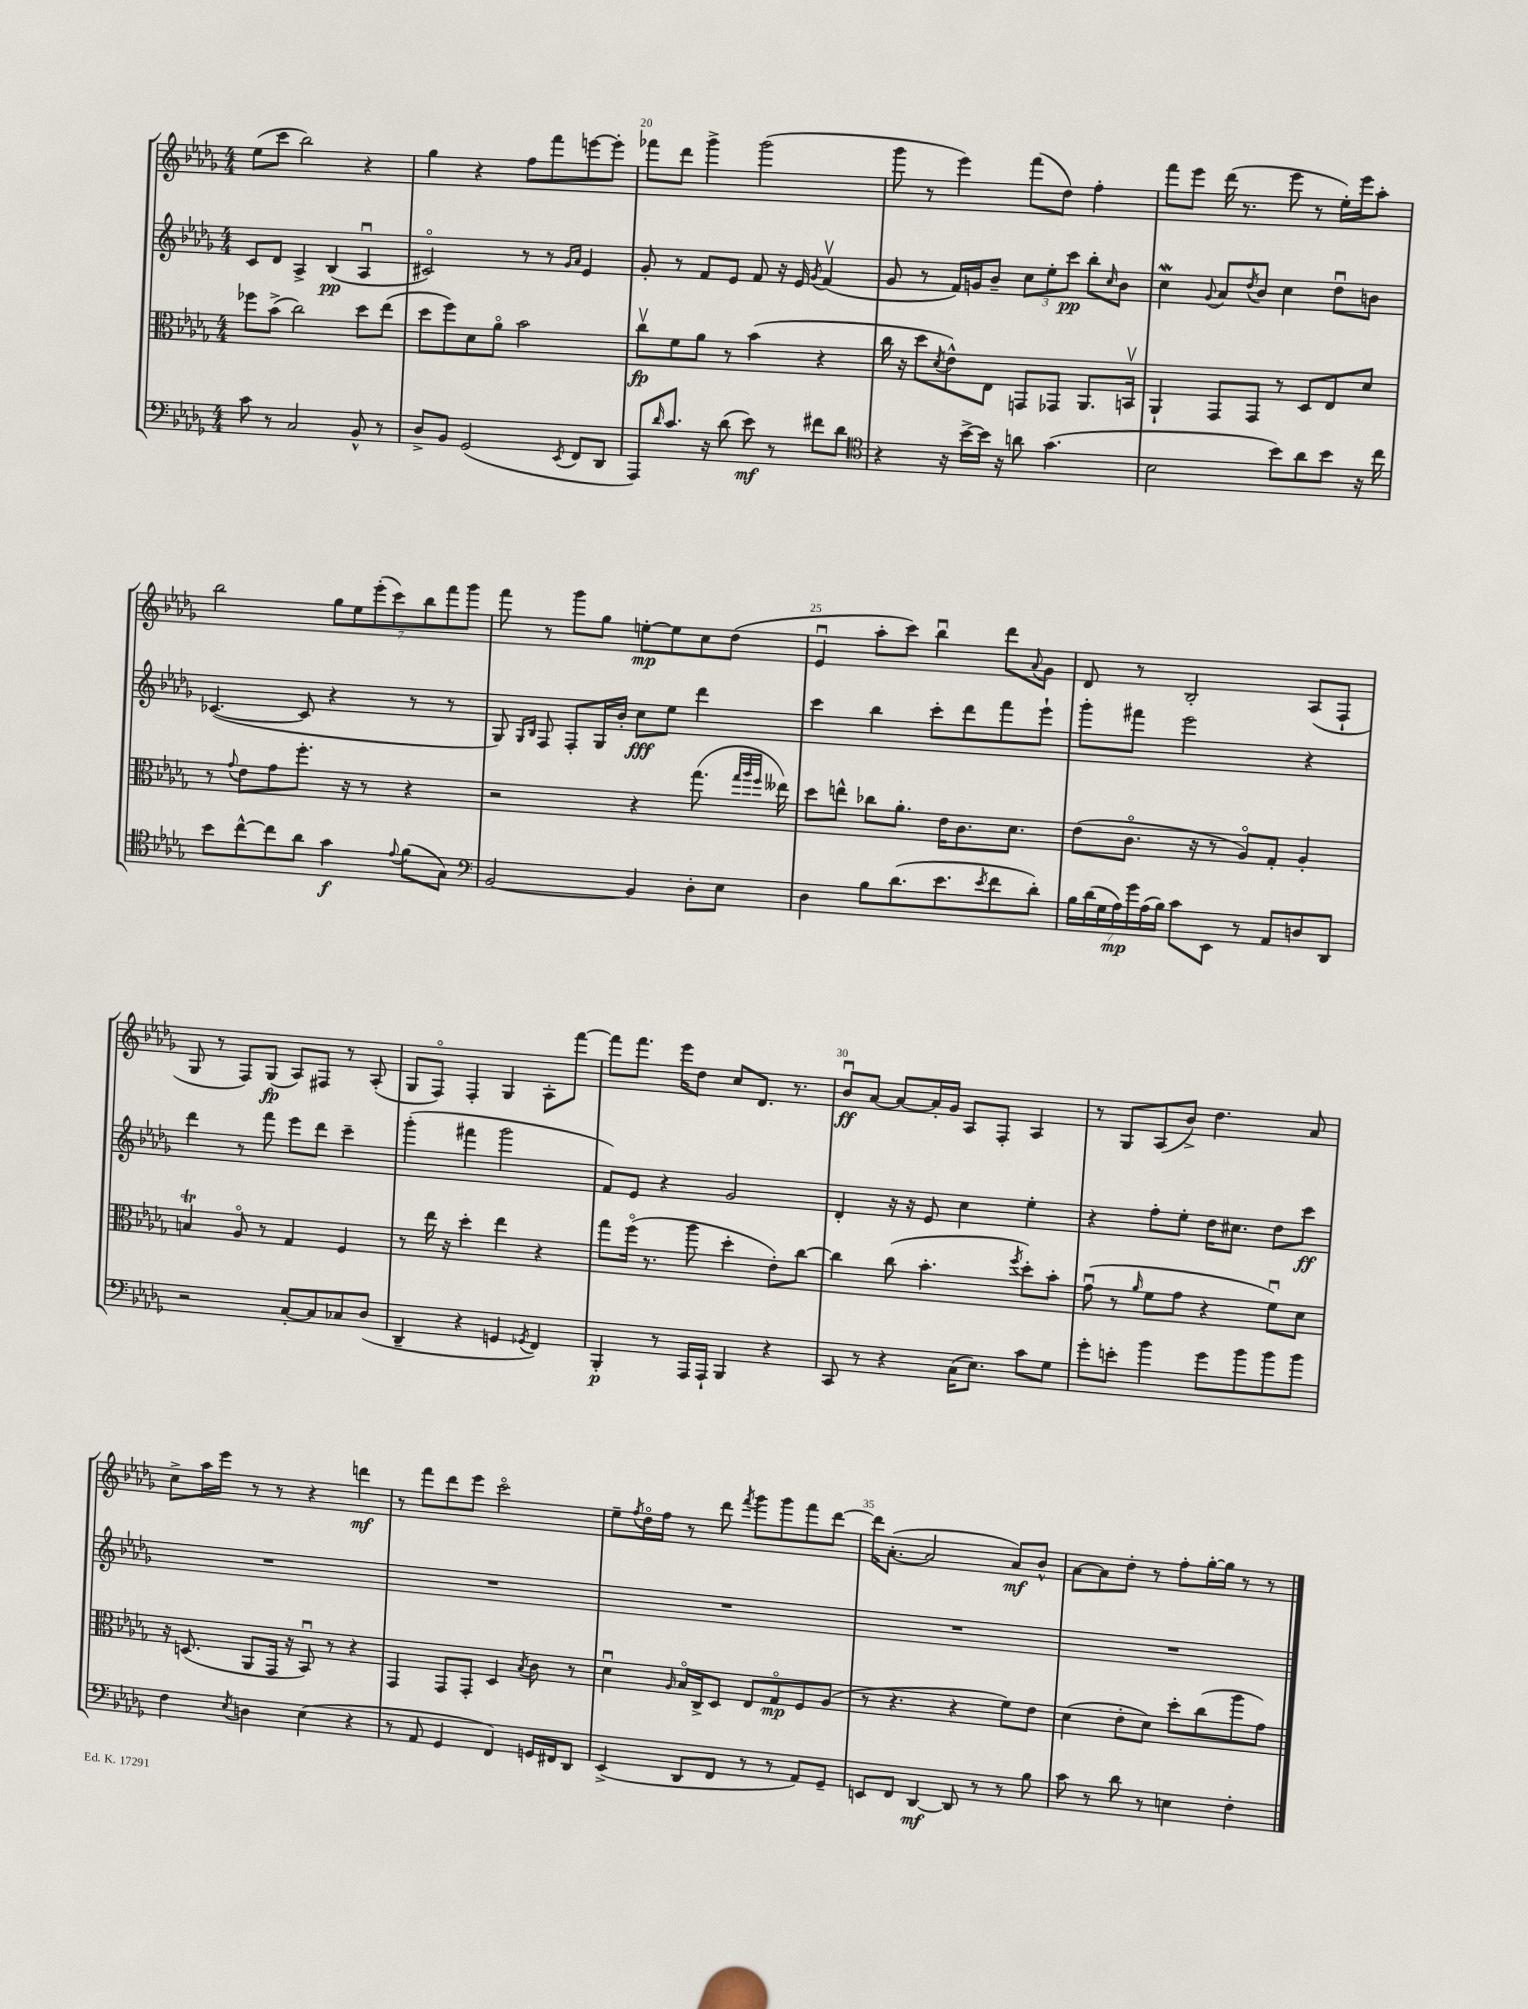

**kern	**dynam	**kern	**dynam	**kern	**dynam	**kern	**dynam
*part4	*part4	*part3	*part3	*part2	*part2	*part1	*part1
*staff4	*staff4	*staff3	*staff3	*staff2	*staff2	*staff1	*staff1
*clefF4	*	*clefC3	*	*clefG2	*	*clefG2	*
*k[b-e-a-d-g-]	*	*k[b-e-a-d-g-]	*	*k[b-e-a-d-g-]	*	*k[b-e-a-d-g-]	*
*M4/4	*	*M4/4	*	*M4/4	*	*M4/4	*
=18	=18	=18	=18	=18	=18	=18	=18
8c\	.	8ff-X\L	.	8c/L	.	(8ee-\L	.
8r	.	(8b-^\J	.	8d-/J	.	8ccc\J	.
2C/	.	2cc\)	.	4A-^/	.	2bb-\)	.
.	.	.	.	(4B-/	pp	.	.
8BB-^^/	.	8dd-\L	.	4A-u/	.	4r	.
8r	.	(8ee-\J	.	.	.	.	.
=19	=19	=19	=19	=19	=19	=19	=19
8D-^/L	.	8dd-\L	.	2c#X/)	.	4gg-\	.
8BB-/J	.	8ff\)	.	.	.	.	.
(2GG-/	.	8d-\	.	.	.	4r	.
.	.	8a-\J	.	.	.	.	.
.	.	2b-\	.	8r	.	8ff\L	.
.	.	.	.	8r	.	8fff\	.
.	.	.	.	16qqg-/LL	.	.	.
8qEE-/	.	.	.	16qqa-/JJ	.	.	.
8FF/L	.	.	.	4e-/	.	[8eeen\	.
8DD-/J	.	.	.	.	.	8eee'\J]	.
=20	=20	=20	=20	=20	=20	=20	=20
8AAA-/L)	.	8ccv\L	fp	8g-'/	.	8fff-X\L	.
16qqd-/	.	.	.	.	.	.	.
8.c/J	.	8f\	.	8r	.	8ddd-\J	.
.	.	8a-\J	.	8f/L	.	4ggg-^\	.
16r	.	.	.	.	.	.	.
(8d-\	.	8r	.	8e-/J	.	.	.
8e-\)	mf	(4b-\	.	8f/	.	(2ggg-\	.
8r	.	.	.	16r	.	.	.
.	.	.	.	16e-/	.	.	.
.	.	.	.	8qg-/	.	.	.
8f#X\L	.	4r	.	(4fv/	.	.	.
8d-\J	.	.	.	.	.	.	.
=21	=21	=21	=21	=21	=21	=21	=21
*clefC4	*	*	*	*	*	*	*
4r	.	16cc\	.	8g-/	.	8ggg-\	.
.	.	16r	.	.	.	.	.
.	.	8dd-\L	.	8r	.	8r	.
.	.	8qd-/	.	.	.	.	.
16r	.	8e-^^\)	.	16f/LL)	.	4eee-\)	.
[16b-^\LL	.	.	.	16gn/J	.	.	.
16b-\JJ]	.	8E-\J	.	8b-~/J	.	.	.
16r	.	.	.	.	.	.	.
8an\	.	8GGn/L	.	12cc\L	.	(8fff\L	.
.	.	.	.	12ee-'\	.	.	.
(4.g-\	.	8GG-X/J	.	.	.	8dd-\J)	.
.	.	.	.	12ccc\J	pp	.	.
.	.	8.AA-/L	.	8bb-'\L	.	4ff'\	.
.	.	.	.	16qqcc/	.	.	.
.	.	.	.	8b-\J	.	.	.
.	.	16BBnv/Jk	.	.	.	.	.
=22	=22	=22	=22	=22	=22	=22	=22
2B-\	.	4AA-`/	.	4ccW\	.	8fff\L	.
.	.	.	.	.	.	8eee-\J	.
.	.	.	.	8qqg-/	.	.	.
.	.	8GG-/L	.	8a-/L	.	(16ddd-\	.
.	.	.	.	.	.	8.r	.
.	.	.	.	8qdd-/	.	.	.
.	.	8GG-/J	.	8b-/J	.	.	.
8b-\L)	.	8r	.	4cc\	.	8eee-\	.
8a-\	.	8D-/L	.	.	.	8r	.
8b-\J	.	8E-/	.	8dd-u\L	.	16ee-'\LL)	.
.	.	.	.	.	.	16eee-\J	.
16r	.	8d-/J	.	8bn\J	.	8aa-'\J	.
16cc\	.	.	.	.	.	.	.
!!LO:LB:g=z
=23	=23	=23	=23	=23	=23	=23	=23
8b-\L	.	8r	.	([4.c-X/	.	2bb-\	.
.	.	8qqg-/	.	.	.	.	.
[8cc^^\	.	8e-\L	.	.	.	.	.
8cc\]	.	8g-\	.	.	.	.	.
8a-\J	.	8.ff'\J	.	8c-/]	.	.	.
4g-\	f	.	.	4r	.	14gg-\L	.
.	.	16r	.	.	.	.	.
.	.	.	.	.	.	14ee-\	.
.	.	8r	.	.	.	.	.
.	.	.	.	.	.	(14eee-'\	.
.	.	.	.	.	.	14ccc\)	.
8qqe-/	.	.	.	.	.	.	.
(8f\L	.	4r	.	8r	.	.	.
.	.	.	.	.	.	14bb-\	.
.	.	.	.	.	.	14fff\	.
8G-\J)	.	.	.	8r	.	.	.
.	.	.	.	.	.	14ggg-\J	.
=24	=24	=24	=24	=24	=24	=24	=24
*clefF4	*	*	*	*	*	*	*
[2BB-/	.	2r	.	8G-/)	.	8fff\	.
.	.	.	.	16qqG-/LL	.	.	.
.	.	.	.	16qqB-/JJ	.	.	.
.	.	.	.	8F/	.	8r	.
.	.	.	.	8F'/L	.	8ggg-\L	.
.	.	.	.	16G-/L	.	8gg-\J	.
.	.	.	.	16b-'/JJ	.	.	.
4BB-/]	.	4r	.	8cc\L	fff	[8een'\L	mp
.	.	.	.	8ee-\J	.	8ee\]	.
8D-'\L	.	(8.gg-\	.	4ddd-\	.	8cc\	.
8E-\J	.	.	.	.	.	(8dd-\J	.
.	.	32qqgg-/LLL	.	.	.	.	.
.	.	32qqaa-/	.	.	.	.	.
.	.	32qqff/JJJ	.	.	.	.	.
.	.	16ee--X\)	.	.	.	.	.
=25	=25	=25	=25	=25	=25	=25	=25
4D-\	.	8dd-\L	.	4ccc\	.	4e-u/	.
.	.	8een^^\J	.	.	.	.	.
8B-\L	.	8cc-X\L	.	4bb-\	.	8aa-'\L	.
(8.d-\	.	8.a-'\J	.	.	.	8ccc\J)	.
.	.	.	.	8ccc'\L	.	4bb-u\	.
8.e-\	.	16e-\KL	.	.	.	.	.
.	.	8.c\	.	8ddd-\	.	.	.
8qe-/	.	.	.	.	.	.	.
8f\	.	.	.	8fff\	.	8ddd-\L	.
.	.	8.d-\J	.	.	.	.	.
.	.	.	.	.	.	8qqa-/	.
8d-'\J)	.	.	.	8eee-`\J	.	8g-\J	.
=26	=26	=26	=26	=26	=26	=26	=26
28B-\LL	.	(8e-\L	.	8ggg-'\L	.	8d-/	.
(28d-\	.	.	.	.	.	.	.
28G-\	.	.	.	.	.	.	.
28A-\)	mp	.	.	.	.	.	.
.	.	8.c\J	.	8fff#X\J	.	8r	.
28g-\	.	.	.	.	.	.	.
(28A-\	.	.	.	.	.	.	.
28B-\JJ)	.	.	.	.	.	.	.
8c\L	.	.	.	2eee-\	.	2B-'/	.
.	.	16r	.	.	.	.	.
8EE-\J	.	8r	.	.	.	.	.
8r	.	8A-/L)	.	.	.	.	.
8AA-/L	.	8G-'/J	.	.	.	.	.
8Dn/	.	4A-'/	.	4r	.	(8A-/L	.
8DD-/J	.	.	.	.	.	8F`/J	.
!!LO:LB:g=z
=27	=27	=27	=27	=27	=27	=27	=27
2r	.	4Bnt/	.	4ddd-\	.	8G-/	.
.	.	.	.	.	.	8r	.
.	.	8A-/	.	8r	.	8F/L)	.
.	.	8r	.	8fff\	.	(8G-/J	fp
[8C'/L	.	4G-/	.	8eee-\L	.	8A-/L)	.
8C/]	.	.	.	8ddd-\J	.	8F#X/J	.
8C-X/	.	4F/	.	4ccc~\	.	8r	.
(8D-/J	.	.	.	.	.	(8A-'/	.
=28	=28	=28	=28	=28	=28	=28	=28
4DD-~/	.	8r	.	(4ggg-'\	.	8G-/L	.
.	.	16ee-\	.	.	.	8F/J)	.
.	.	16r	.	.	.	.	.
4r	.	4dd-'\	.	4fff#X\	.	4F'/	.
4GGn/	.	4ee-\	.	2ggg-\	.	4G-/	.
8qGG-X/	.	.	.	.	.	.	.
4FF/)	.	4r	.	.	.	8A-'\L	.
.	.	.	.	.	.	[8fff\J	.
=29	=29	=29	=29	=29	=29	=29	=29
4BBB-'/	p	8gg-\L	.	8f/L)	.	8fff\L]	.
.	.	(16ff\Jk	.	8e-/J	.	8.fff\J	.
.	.	8.r	.	.	.	.	.
8r	.	.	.	4r	.	.	.
.	.	.	.	.	.	16eee-\KL	.
16AAA-/LL	.	8aa-\	.	.	.	8dd-\J	.
16AAA-`/JJ	.	.	.	.	.	.	.
4BBB-/	.	4dd-'\	.	2g-/	.	8cc/L	.
.	.	.	.	.	.	8.d-/J	.
4r	.	8e-'\L)	.	.	.	.	.
.	.	.	.	.	.	8.r	.
.	.	[8cc\J	.	.	.	.	.
=30	=30	=30	=30	=30	=30	=30	=30
8CC/	.	4cc\]	.	4d-'/	.	8b-u/L	ff
8r	.	.	.	.	.	[8a-/J	.
4r	.	(8cc\	.	16r	.	8a-/L_	.
.	.	.	.	16r	.	.	.
.	.	4.b-'\	.	8e-/	.	16a-'/L]	.
.	.	.	.	.	.	16g-/JJ	.
(16C\KL	.	.	.	4cc\	.	8A-/L	.
8.E-\J)	.	.	.	.	.	.	.
.	.	.	.	.	.	8F'/J	.
.	.	8qff/	.	.	.	.	.
8c\L	.	8dd-'\L)	.	4ee-'\	.	4A-/	.
8G-\J	.	8b-'\J	.	.	.	.	.
=31	=31	=31	=31	=31	=31	=31	=31
8g-'\L	.	(8g-u\	.	4r	.	8r	.
8en'\J	.	8r	.	.	.	8G-/L	.
.	.	16qqa-/	.	.	.	.	.
4b-\	.	8f\L	.	8ff'\L	.	(8A-/	.
.	.	8g-\J	.	8ee-'\J	.	8b-^/J)	.
8g-\L	.	4r	.	16dd-\KL	.	4.dd-\	.
.	.	.	.	8.cc#X\J	.	.	.
8b-\	.	.	.	.	.	.	.
8b-\	.	8fu\L)	.	8dd-\L	.	.	.
8b-\J	.	8d-\J	.	8ccc\J	ff	8a-/	.
!!LO:LB:g=z
=32	=32	=32	=32	=32	=32	=32	=32
4F\	.	16r	.	1r	.	8cc^\L	.
.	.	(8.Dn/	.	.	.	.	.
.	.	.	.	.	.	16aa-\L	.
.	.	.	.	.	.	16eee-\JJ	.
8qE-/	.	.	.	.	.	.	.
4Dn\	.	8AA-/L	.	.	.	8r	.
.	.	16GG-/Jk	.	.	.	8r	.
.	.	16r	.	.	.	.	.
(4E-\	.	8BB-u/)	.	.	.	4r	.
.	.	8r	.	.	.	.	.
4r	.	4r	.	.	.	4dddn\	mf
=33	=33	=33	=33	=33	=33	=33	=33
8r	.	4GG-/	.	1r	.	8r	.
8AA-/	.	.	.	.	.	8fff\L	.
4GG-/	.	8GG-/L	.	.	.	8ddd-\	.
.	.	8GG-'/J	.	.	.	8eee-\J	.
4FF/)	.	4D-/	.	.	.	2ccc\	.
.	.	8qB-/	.	.	.	.	.
16GGn/LL	.	8c\	.	.	.	.	.
16FF#X/J	.	.	.	.	.	.	.
8DD-/J	.	8r	.	.	.	.	.
=34	=34	=34	=34	=34	=34	=34	=34
(4EE-^/	.	4d-u\	.	1r	.	8ee-~\L	.
.	.	.	.	.	.	8qff/	.
.	.	.	.	.	.	16dd-\L	.
.	.	.	.	.	.	16ff\JJ	.
.	.	16qqA-/	.	.	.	.	.
8DD-/L	.	16B-/LL	.	.	.	8r	.
.	.	16C^/J	.	.	.	.	.
8FF/J	.	8D-/J	.	.	.	8ddd-\	.
.	.	.	.	.	.	8qfff/	.
8r	.	8E-/L	.	.	.	8ggg-\L	.
8r	.	8G-/	mp	.	.	8ggg-\	.
8AA-/L)	.	8F/	.	.	.	8fff\	.
8GG-~/J	.	(8A-/J	.	.	.	[8ddd-\J	.
=35	=35	=35	=35	=35	=35	=35	=35
8EEn/L	.	8r	.	1r	.	16ddd-\KL]	.
.	.	.	.	.	.	([8.a-'\J	.
8FF/J	.	4.r	.	.	.	.	.
[4DD-/	mf	.	.	.	.	2a-/]	.
8DD-/]	.	4r	.	.	.	.	.
8r	.	.	.	.	.	.	.
8r	.	8f\L)	.	.	.	8a-/L)	mf
8B-\	.	8e-\J	.	.	.	8b-^^/J	.
=36	=36	=36	=36	=36	=36	=36	=36
8c\	.	(4d-\	.	1r	.	[8a-\L	.
8r	.	.	.	.	.	8a-\]	.
8d-\	.	8e-'\L	.	.	.	8dd-'\J	.
8r	.	8d-\J)	.	.	.	8r	.
4En\	.	8dd-'\L	.	.	.	8ff'\L	.
.	.	(8cc\	.	.	.	[16gg-'\L	.
.	.	.	.	.	.	16gg-\JJ]	.
4F'\	.	8aa-\	.	.	.	8r	.
.	.	8g-\J)	.	.	.	8r	.
==	==	==	==	==	==	==	==
*-	*-	*-	*-	*-	*-	*-	*-
